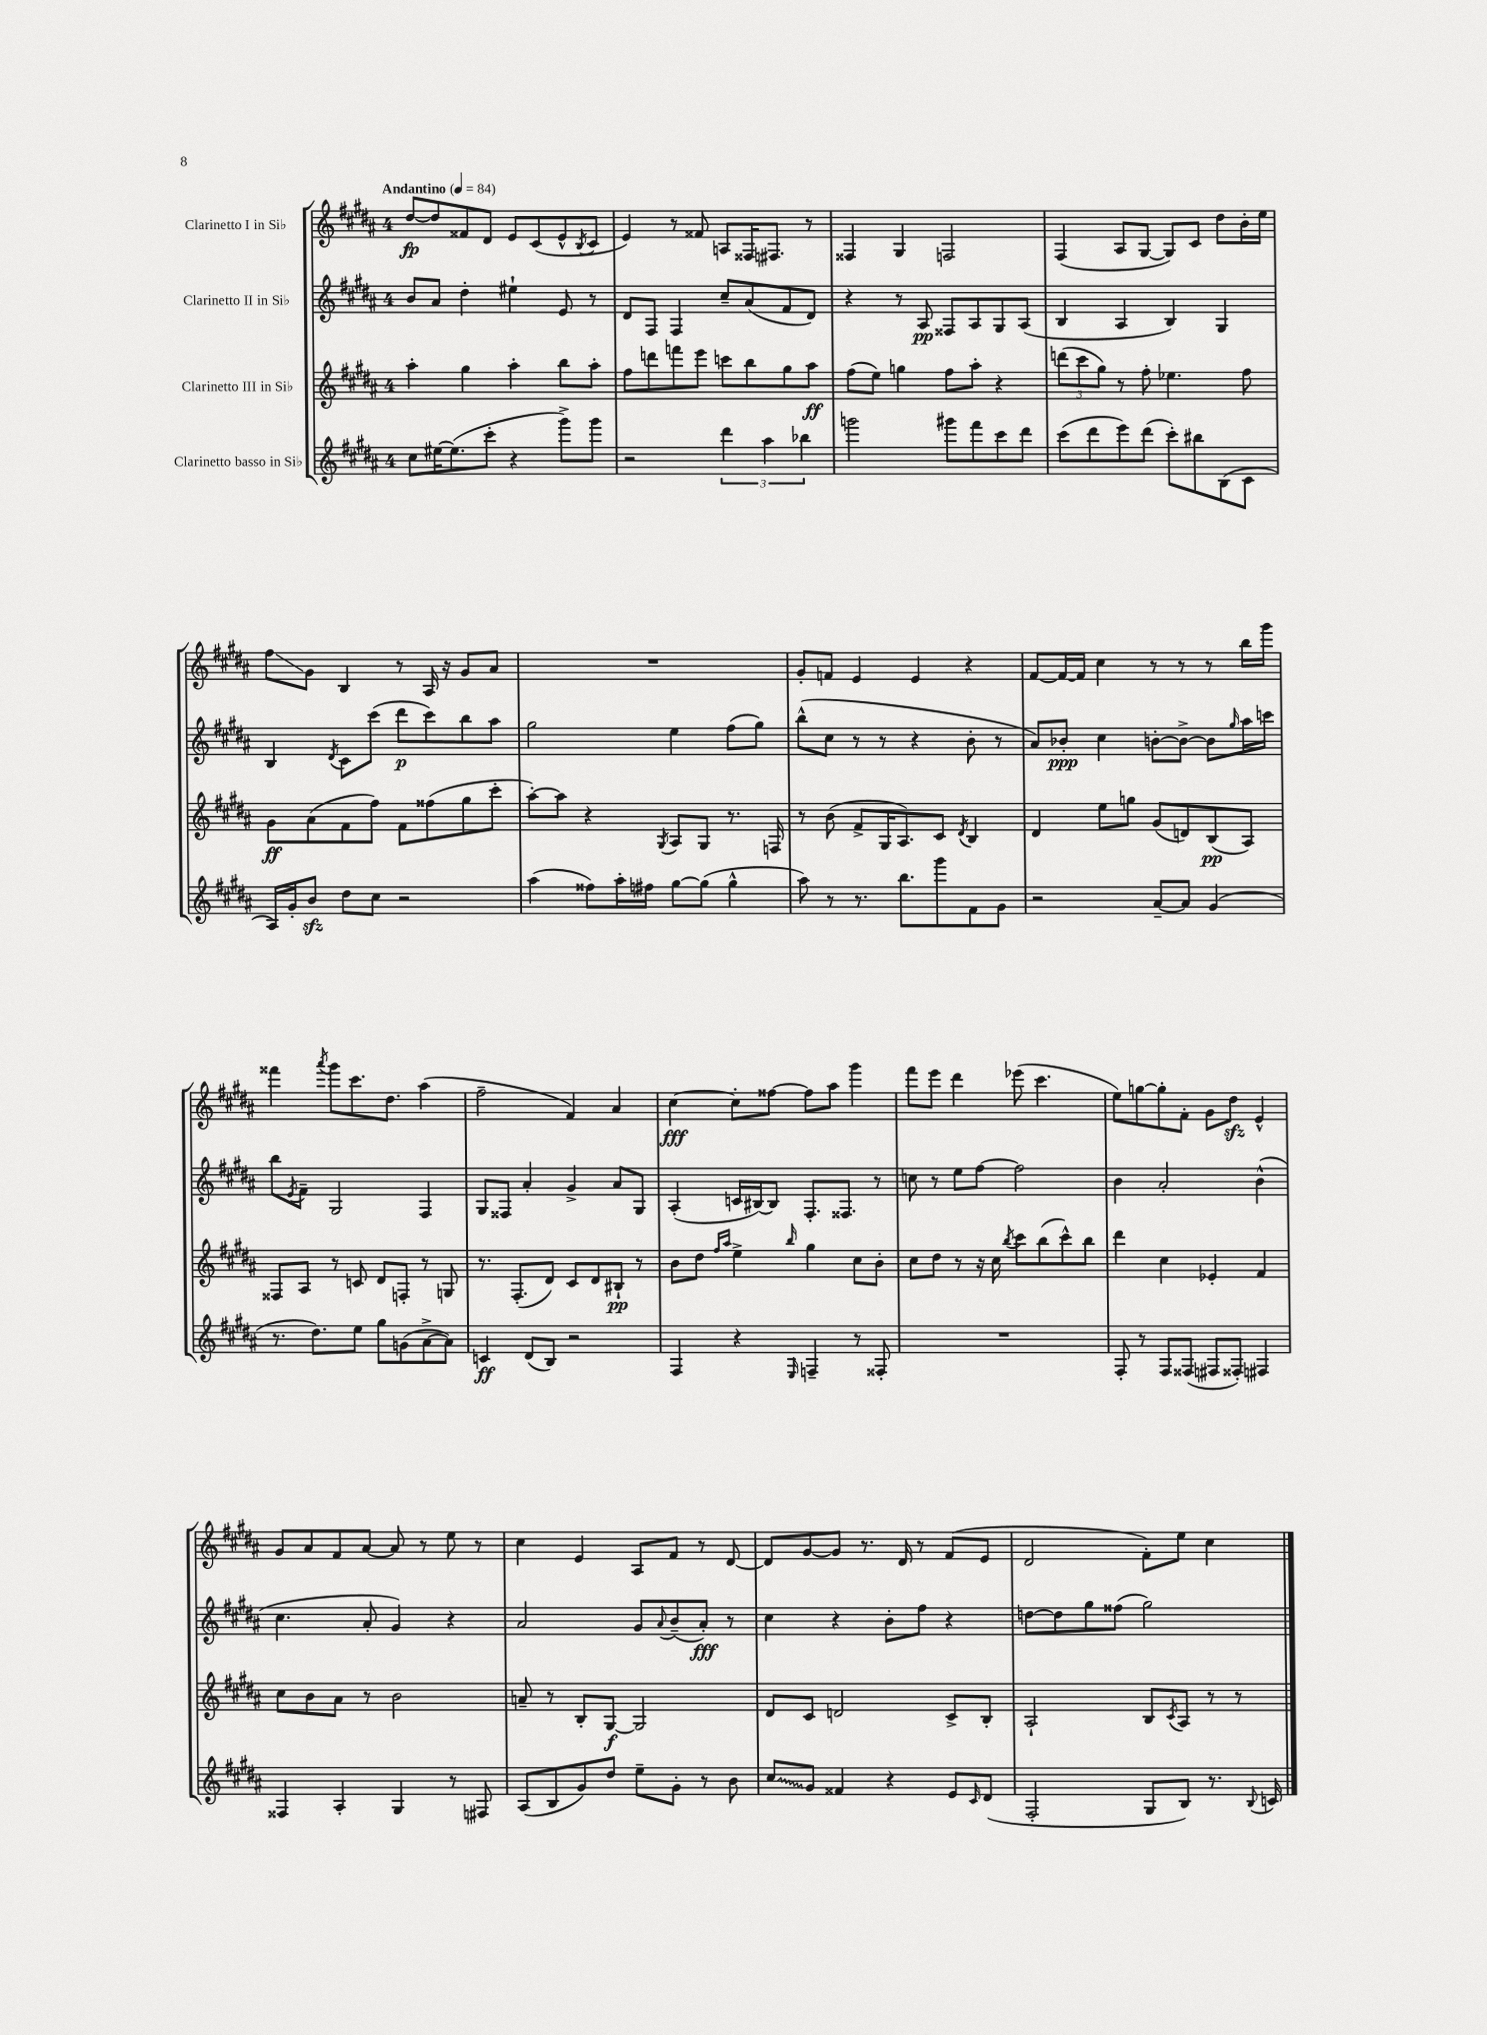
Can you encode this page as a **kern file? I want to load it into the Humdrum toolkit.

**kern	**kern	**kern	**kern
*staff4	*staff3	*staff2	*staff1
*clefG2	*clefG2	*clefG2	*clefG2
*k[f#c#g#d#a#]	*k[f#c#g#d#a#]	*k[f#c#g#d#a#]	*k[f#c#g#d#a#]
*M4/4	*M4/4	*M4/4	*M4/4
*MM84	*MM84	*MM84	*MM84
8cc#\L	4aa#'\	8b/L	[8dd#/L
[16ee#\K	.	8a#/J	8dd#/]
(8.ee#\]	.	.	.
.	4gg#\	4dd#'\	8f##/
8ccc#'\J	.	.	8d#/J
4r	4aa#'\	4ee#`\	8e/L
.	.	.	(8c#/
8ggg#^\L)	8bb\L	8e/	8e^^/
.	.	.	8qB/
8ggg#\J	8aa#'\J	8r	8c#/J
=	=	=	=
2r	8ff#\L	8d#/L	4e/)
.	8ddd\	8F#/J	.
.	8fff\	4F#/	8r
.	8eee\J	.	8f##/
6ddd#\	8ccc\L	8cc#~/L	8A/L
.	8bb\	(8a#/	16F##/K
6aa#\	.	.	.
.	.	.	8.F#/J
.	8gg#\	8f#/	.
6bb-\	.	.	.
.	8aa#\J	8d#/J)	8r
=	=	=	=
2ggg\	(8ff#\L	4r	4F##/
.	8ee\J)	.	.
.	4gg\	8r	4G#/
.	.	8A#/	.
8ggg#\L	8ff#\L	8F##/L	2F/
8fff#\	8aa#'\J	8A#/	.
8ccc#\	4r	8G#/	.
8ddd#\J	.	(8A#/J	.
=	=	=	=
(8ccc#\L	(12ddd\L	4B/	(4F#/
.	12ccc#\	.	.
8ddd#\	.	.	.
.	12gg#\J)	.	.
8eee\)	8r	4A#/	8A#/L
(8ddd#\J	8ff#'\	.	[8G#/J
8ccc#'\L)	4.ee-\	4B/)	8G#/]L)
8bb#\	.	.	8c#/J
(8B\	.	4G#/	8dd#\L
8c#\J	8ff#\	.	16b'\L
.	.	.	16ee\JJ
=	=	=	=
16A#/LL)	8g#\L	4B/	8ff#\L
16g#'/J	.	.	.
8b/J	(8a#\	.	8g#\J
.	.	8qd#/	.
8dd#\L	8f#\	8c#\L	4B/
8cc#\J	8ff#\J)	(8ccc#\J	.
2r	8f#\L	8ddd#\L	8r
.	(8ff##\	8ccc#\)	16A#/
.	.	.	16r
.	8gg#\	8bb\	8g#/L
.	8ccc#'\J	8aa#\J	8a#/J
=	=	=	=
(4aa#\	[8aa#'\L)	2gg#\	1r
.	8aa#\]J	.	.
8ff##\L)	4r	.	.
16aa#'\L	.	.	.
16ff#\JJ	.	.	.
.	8qG#/	.	.
[8gg#\L	8A#/L	4ee\	.
(8gg#\]J	8G#/J	.	.
4gg#^^\	8.r	(8ff#\L	.
.	.	8gg#\J)	.
.	16F/	.	.
=	=	=	=
8aa#\)	8r	(8bb^^\L	8g#'/L
8r	(8b\	8cc#\J	8f/J
8.r	8f#^/L	8r	4e/
.	16G#/K	8r	.
8.bb\L	8.A#/)	.	.
.	.	4r	4e/
8ggg#\	8c#/J	.	.
.	8qd#/	.	.
8f#\	4B/	8b'\	4r
8g#\J	.	8r	.
=	=	=	=
2r	4d#/	8a#/L)	[8f#/L
.	.	8b-'/J	16f#/_L
.	.	.	16f#/]JJ
.	8ee\L	4cc#\	4cc#\
.	8gg\J	.	.
[8a#~/L	(8g#/L	[8b'\L	8r
8a#/]J	8d/)	8b^\_J	8r
(4g#/	(8B/	8b\]L	8r
.	.	16qqgg#/	.
.	8A#/J)	16aa#\L	16bb\LL
.	.	16ccc\JJ	16ggg#\JJ
=	=	=	=
8.r	8F##/L	8bb\L	4fff##\
.	.	8qe/	.
.	8A#/J	8f#~\J	.
8.dd#\L)	.	.	.
.	.	.	8qaaa#/
.	8r	2G#/	8ggg#\L
8ee\J	8c/	.	8.ccc#\
8gg#\L	8d#/L	.	.
.	.	.	8.dd#\J
(8g\	8F'/J	.	.
[8a#^\	8r	4F#/	(4aa#\
8a#\]J)	8G/	.	.
=	=	=	=
4c/	8.r	8G#/L	2ff#~\
.	.	8F##/J	.
.	(8.F#'/L	.	.
(8d#/L	.	4a#'/	.
8B/J)	8d#/J)	.	.
2r	8c#/L	4g#^/	4f#/)
.	8d#/	.	.
.	8B#`/J	8a#/L	4a#/
.	8r	8G#/J	.
=	=	=	=
4F#/	8b\L	(4A#'/	[4cc#\
.	8dd#\J	.	.
.	16qqff#/LL	.	.
.	16qqaa#/JJ	.	.
4r	4ee^\	16c/LL	8cc#'\]L
.	.	[16B#/J)	.
.	.	8B#/]J	[8ff##\J
16qqE/	16qqbb/	.	.
4F~/	4gg#\	8.F#'/L	8ff##\]L
.	.	.	8aa#\J
.	.	8.F##/J	.
8r	8cc#\L	.	4ggg#\
8F##'/	8b'\J	8r	.
=	=	=	=
1r	8cc#\L	8cc\	8fff#\L
.	8dd#\J	8r	8eee\J
.	8r	8ee\L	4ddd#\
.	16r	[8ff#\J	.
.	16cc#\	.	.
.	8qbb/	.	.
.	8ccc#\L	2ff#\]	(8eee-\
.	(8bb\	.	4.ccc#\
.	8ccc#^^\)	.	.
.	8bb\J	.	.
=	=	=	=
8F#'/	4ddd#\	4b\	8ee\L)
8r	.	.	[8gg\
8F#/L	4cc#\	2a#'/	8gg'\]
(8F##/J	.	.	8f#'\J
8F#/L	4e-'/	.	8g#\L
8F##'/J)	.	.	8dd#\J
4F#/	4f#/	(4b^^\	4e^^/
=	=	=	=
4F##/	8cc#\L	4.cc#\	8g#/L
.	8b\	.	8a#/
4A#'/	8a#\J	.	8f#/
.	8r	8a#'/	[8a#/J
4G#/	2b\	4g#/)	8a#/]
.	.	.	8r
8r	.	4r	8ee\
8F#/	.	.	8r
=	=	=	=
(8A#/L	8a~/	2a#/	4cc#\
8B/	8r	.	.
8g#/)	8B'/L	.	4e/
8dd#/J	[8G#/J	.	.
8ee~\L	2G#/]	8g#/L	8A#/L
.	.	8qqa#/	.
8g#'\J	.	(8b~/	8f#/J
8r	.	8a#'/J)	8r
8b\	.	8r	[8d#/
=	=	=	=
8cc#/L	8d#/L	4cc#\	8d#/]L
8g#/J	8c#/J	.	[8g#/
4f##/	2d/	4r	8g#/]J
.	.	.	8.r
4r	.	8b'\L	.
.	.	.	16d#/
.	.	8ff#\J	8r
8e/L	8c#^/L	4r	(8f#/L
16qqc#/	.	.	.
(8d#/J	8B'/J	.	8e/J
=	=	=	=
2F#'/	2A#`/	[8dd\L	2d#/
.	.	8dd\]	.
.	.	8gg#\	.
.	.	(8ff##\J	.
8G#/L	8B/L	2gg#\)	8f#'\L)
.	8qc#/	.	.
8B/J)	8A#/J	.	8ee\J
8.r	8r	.	4cc#\
.	8r	.	.
8qqB/	.	.	.
16c/	.	.	.
==	==	==	==
*-	*-	*-	*-
